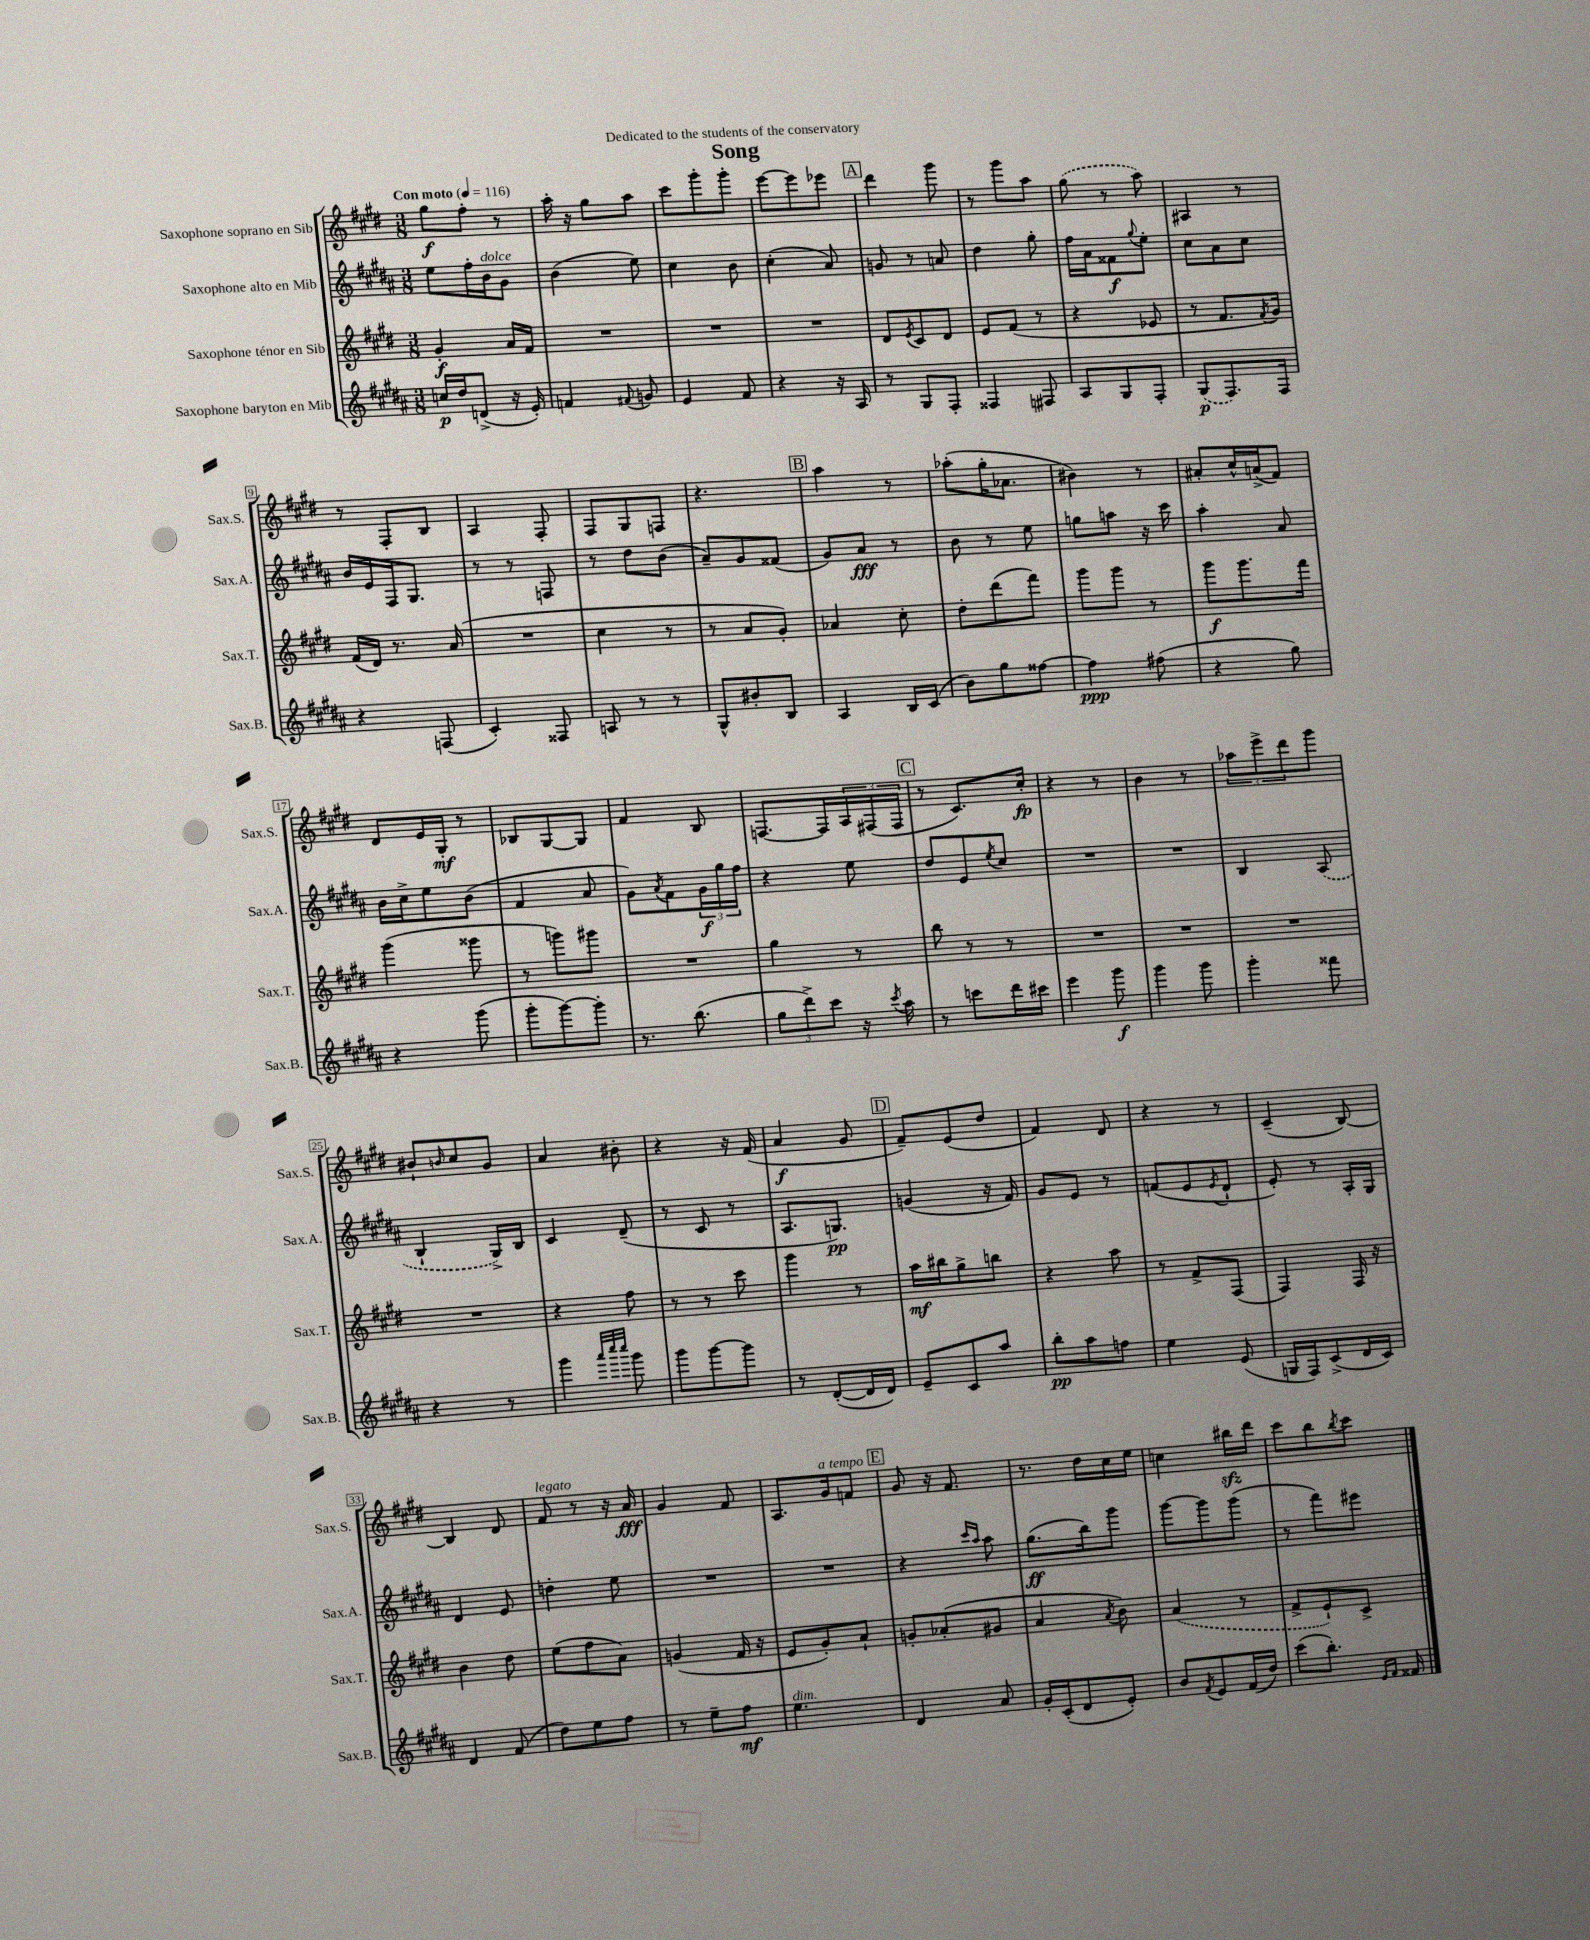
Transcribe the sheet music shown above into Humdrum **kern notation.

**kern	**kern	**kern	**kern
*staff4	*staff3	*staff2	*staff1
*clefG2	*clefG2	*clefG2	*clefG2
*k[f#c#g#d#a#]	*k[f#c#g#d#]	*k[f#c#g#d#a#]	*k[f#c#g#d#]
*M3/8	*M3/8	*M3/8	*M3/8
*MM116	*MM116	*MM116	*MM116
16cc/LL	4g#'/	8ee\L	8gg#\L
16dd#/J	.	.	.
(8d^/J	.	16ff#'\L	8ff#'\J
.	.	16b\J	.
16r	16a/LL	8g#\J	8r
16e'/)	16f#/JJ	.	.
=	=	=	=
4f/	4.r	(4b\	16aa'\
.	.	.	16r
.	.	.	8gg#\L
8qqf#/	.	.	.
8g/	.	8ee\)	8aa\J
=	=	=	=
4e/	4.r	4cc#\	8ccc#\L
.	.	.	8ggg#'\
8f#/	.	8b\	8ggg#'\J
=	=	=	=
4r	4.r	(4cc#'\	[8eee\L
.	.	.	8eee\]
16r	.	8a#/)	8eee-\J
16A#/	.	.	.
=	=	=	=
8r	8d#/L	8g/	4ddd#\
.	8qe/	.	.
8G#/L	8c#/	8r	.
8F#'/J	8d#/J	8a/	8ggg#\
=	=	=	=
4F##/	8e/L	4dd#\	8r
.	(8f#/J	.	8ggg#\L
8F#/	8r	8gg#'\	8aa\J
=	=	=	=
8A#/L	4r	16ff#\LL	(8gg#\
.	.	16a#\J	.
8G#/	.	8f##\	8r
.	.	8qqgg#/	.
8F#'/J	8e-/	8ee'\J	8aa\)
=	=	=	=
(8G#/L	8r	8cc#\L	4A#/
8.F#/)	8.f#/L	8a#\	.
.	.	8cc#\J	8r
.	8qf#/	.	.
16F#/Jk	16g#/Jk)	.	.
=	=	=	=
4r	(16f#/LL	16b/LL	8r
.	16d#/JJ)	16e/	.
.	8.r	16F#/J	8F#'/L
.	.	8.G#/J	.
(8F/	.	.	8B/J
.	(16a/	.	.
=	=	=	=
4c#'/)	4.r	8r	4A/
.	.	8r	.
8F##/	.	8F/	8F#'/
=	=	=	=
8A/	4cc#\	8r	8F#/L
8r	.	8dd#\L	8G#/
8r	8r	(8b\J	8F/J
=	=	=	=
8G#^^/L	8r	8a#~/L)	4.r
8b#'/	8a/L	8g#/	.
8B/J	8g#'/J)	(8f##/J	.
=	=	=	=
4A#/	4a-/	8g#/L)	4aa\
.	.	8a#/J	.
16B/LL	8cc#'\	8r	8r
(16c#/JJ	.	.	.
=	=	=	=
8b\L)	8dd#'\L	8b\	(8aa-'\L
8gg#\	(8ddd#\	8r	16gg#'\K
.	.	.	8.a-\J
[8ff##\J	8fff#\J)	8ee\	.
=	=	=	=
4ff##\]	8ggg#\L	8gg\L	4b#\)
.	8ggg#\J	8aa\J	.
(8ff#\	8r	16r	8r
.	.	16ccc#\	.
=	=	=	=
4r	8ggg#\L	4aa#'\	8a#'/L
.	8.ggg#\	.	16cc#^^/L
.	.	.	(16a^/J
8gg#\)	.	8a#/	8f#/J)
.	16fff#\Jk	.	.
=	=	=	=
4r	(4ggg#\	16b\LL	8d#/L
.	.	16cc#^\J	.
.	.	8ee\	16e/L
.	.	.	16G#'/JJ
(8ggg#\	8ggg##\	(8b\J	8r
=	=	=	=
8ggg#'\L	8r	4f#/	8B-/L
[8ggg#\)	8ggg\L)	.	[8G#/
8ggg#'\]J	8ggg#\J	8a#/	8G#/]J
=	=	=	=
8.r	4.r	8g#\L)	4f#/
.	.	8qa#/	.
.	.	8f#\	.
(8.bb\	.	.	.
.	.	24g#\L	8B/
.	.	24gg#\	.
.	.	24ff#\JJ	.
=	=	=	=
12gg#\L	4gg#\	4r	[8.F/L
12ddd#^\)	.	.	.
12ccc#\J	.	.	.
.	.	.	16F/]L
16r	8r	8ee\	24A/
.	.	.	(24F#/
8qccc#/	.	.	.
16aa#\	.	.	.
.	.	.	24F#/JJ
=	=	=	=
8r	8bb\	8dd#/L	8r
8ccc\L	8r	8e/	8.c#/L)
.	.	8qee/	.
16ddd#\L	8r	8cc#/J	.
16ccc#\JJ	.	.	16cc#'/Jk
=	=	=	=
4eee\	4.r	4.r	4r
8ggg#\	.	.	8r
=	=	=	=
4ggg#\	4.r	4.r	4b\
8ggg#\	.	.	8r
=	=	=	=
4ggg#'\	4.r	4B/	12aa-\L
.	.	.	12eee^\
.	.	.	12ddd#\
8fff##\	.	(8A#/	8ggg#\J
=	=	=	=
4r	4.r	4B`/	8b#`/L
.	.	.	16qqb/
.	.	.	8cc#/
8r	.	16G#^/LL)	8g#/J
.	.	16B/JJ	.
=	=	=	=
4ggg#\	4r	4c#/	4a/
32qqaaa#/LLL	.	.	.
32qqcccc#/	.	.	.
32qqcccc#/JJJ	.	.	.
8ggg#\	8ff#\	(8d#~/	8b#'\
=	=	=	=
8ggg#\L	8r	8r	4r
[8ggg#\	8r	8c#/	.
8ggg#\]J	8ccc#\	8r	16r
.	.	.	(16f#/
=	=	=	=
8r	4ggg#\	8.A#/L	4a/
([8d#'/L	.	.	.
.	.	8.G/J)	.
16d#/]L	8r	.	8g#/
16d#/JJ)	.	.	.
=	=	=	=
8e~/L	16aa\LL	(4g/	8f#~/L)
.	16bb#\J	.	.
8c#/	8gg#^\	.	(8e/
8aa#/J	8bb\J	16r	8dd#/J
.	.	16f#/)	.
=	=	=	=
8bb'\L	4r	8g#/L	4f#/)
8aa#\	.	8e/J	.
8ff\J	8aa\	8r	8d#/
=	=	=	=
4ee\	8r	(8f/L	4r
.	8f#^/L	8e/	.
.	.	8qe/	.
(8e/	(8F#/J	8d#`/J	8r
=	=	=	=
16G/LL	4F#/)	8e'/)	(4c#~/
16F#/J)	.	.	.
(8c#^/	.	8r	.
16d#/L	16F#/	16A#'/LL	[8B/)
16c#/JJ)	16r	16G#/JJ	.
=	=	=	=
4d#/	4b\	4d#/	4B/]
(8f#/	8dd#\	8e/	8d#/
=	=	=	=
8dd#\L)	(8ee\L	4dd'\	8f#/
8ee\	8ff#\	.	8r
8ff#\J	8a\J)	8ee\	16r
.	.	.	16a/
=	=	=	=
8r	(4g/	4.r	4g#/
8ee~\L	.	.	.
8ff#\J	16f#/	.	8f#/
.	16r	.	.
=	=	=	=
4.ee\	8e/L	4.r	8.A/L
.	8g#'/)	.	.
.	.	.	16g#/k
.	8a`/J	.	8f/J
=	=	=	=
4d#/	8g'/L	4r	8g#/
.	(8a-'/	.	16r
.	.	.	8.f#/
.	.	16qqccc#/LL	.
.	.	16qqaa#/JJ	.
8a#/	8g#/J	8aa#\	.
=	=	=	=
16g#'/LL	4a/	(8.gg#\L	8.r
(16c#'/J	.	.	.
8d#/	.	.	.
.	.	16bb\k)	16dd#\LL
.	8qa/	.	.
8e'/J)	8b\)	8ggg#\J	16cc#\
.	.	.	16ee\JJ
=	=	=	=
8b/L	(4a/	[8ggg#\L	4cc\
8qf#/	.	.	.
8e/	.	8ggg#\]	.
(16f#/L	8r	(8ggg#\J	16bb#\LL
16dd#/JJ)	.	.	16ddd#\JJ
=	=	=	=
(8ccc#\L	8f#^/L	8r	8ccc#\L
8.bb'\J)	8e`/)	8fff#\L)	8bb\
.	.	.	8qbb/
.	8c#^/J	8eee#\J	8ccc#\J
16qqe/LL	.	.	.
16qqf#/JJ	.	.	.
16f##/	.	.	.
==	==	==	==
*-	*-	*-	*-
